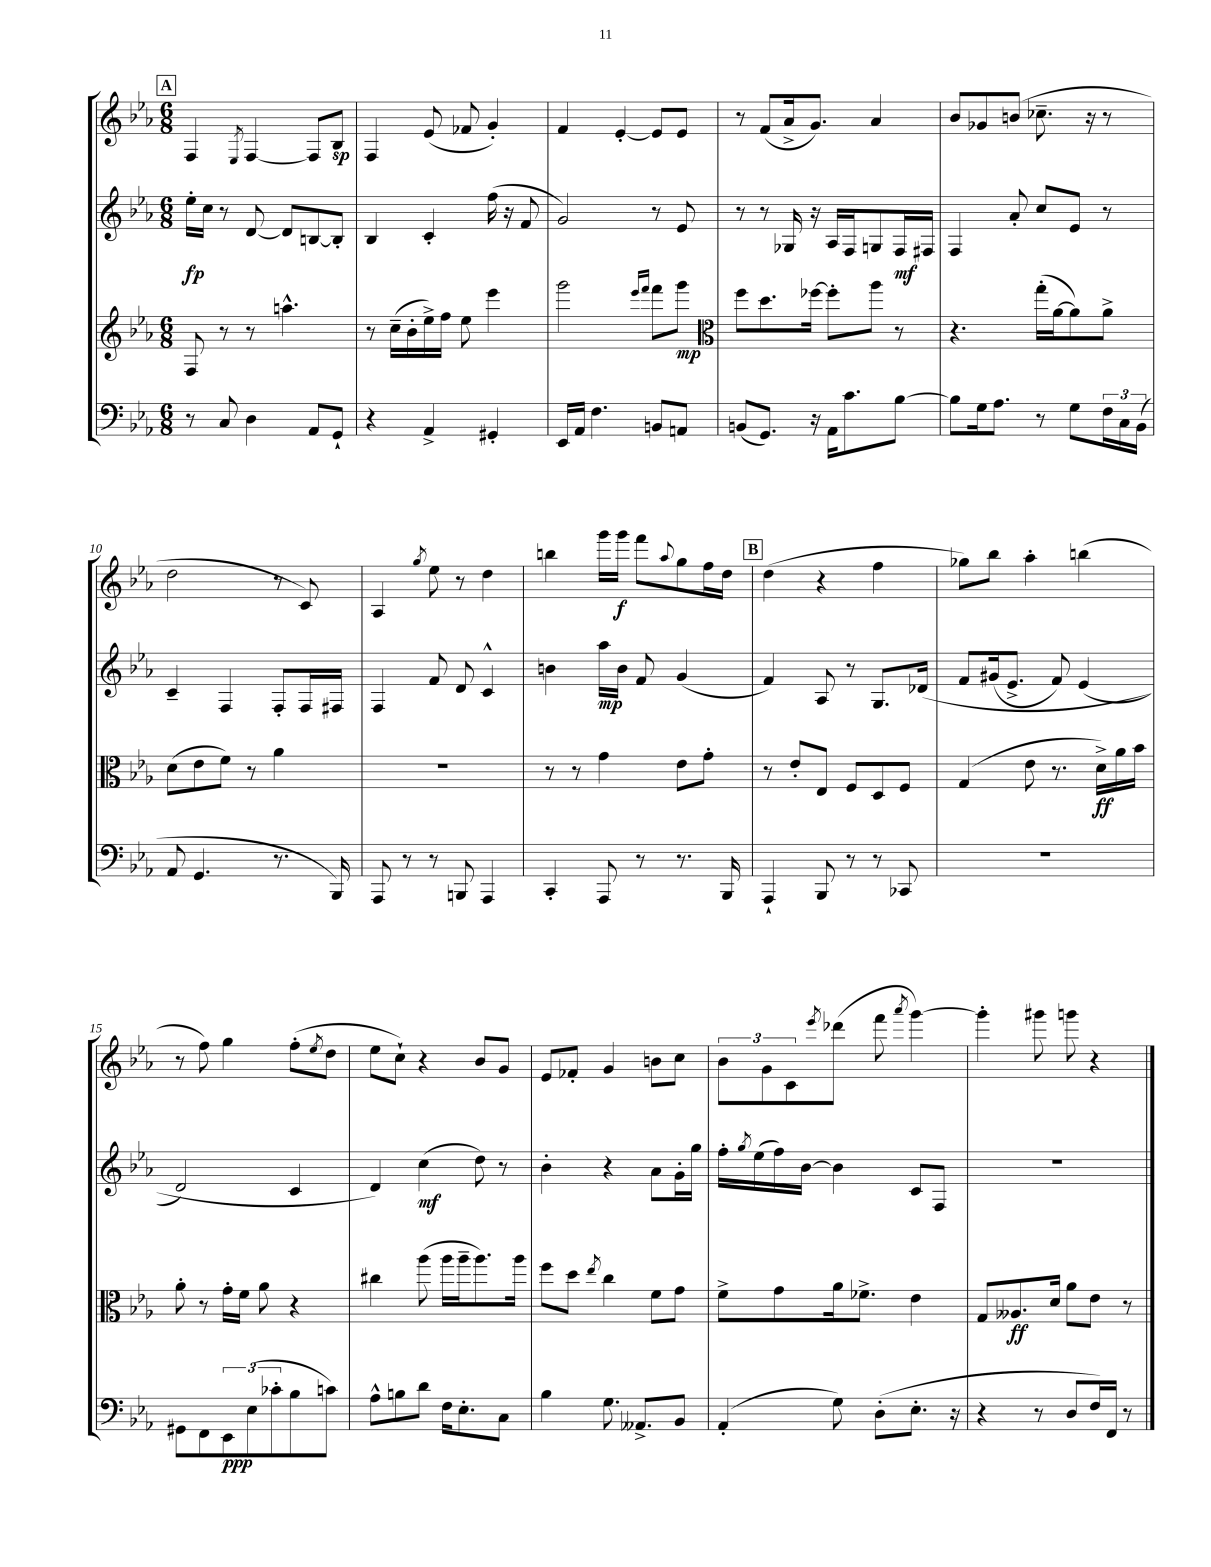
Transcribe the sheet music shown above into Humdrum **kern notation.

**kern	**kern	**kern	**kern
*staff4	*staff3	*staff2	*staff1
*clefF4	*clefG2	*clefG2	*clefG2
*k[b-e-a-]	*k[b-e-a-]	*k[b-e-a-]	*k[b-e-a-]
*M6/8	*M6/8	*M6/8	*M6/8
8r	8F	16ee-'	4F
.	.	16cc	.
8C	8r	8r	.
.	.	.	8qE-
4D	8r	[8d	[4F
.	4.aa^^	8d]	.
8AA-	.	[8B	8F]
8GG`	.	8B']	8B-
=	=	=	=
4r	8r	4B-	4F
.	(16cc~	.	.
.	16b-'	.	.
4AA-^	16ee-^)	4c'	(8e-
.	16ff	.	.
.	8ee-	.	8f-
4GG#'	4eee-	(16ff	4g')
.	.	16r	.
.	.	8f	.
=	=	=	=
16EE-	2ggg	2g)	4f
16AA-	.	.	.
4.F	.	.	.
.	.	.	[4e-'
.	16qqeee-	.	.
.	16qqfff	.	.
8BB	8fff	8r	8e-]
8AA	8ggg	8e-	8e-
=	=	=	=
*	*clefC3	*	*
(8BB	8ff	8r	8r
8.GG)	8.dd	8r	(8f
.	.	16G-	16a-^
16r	[16ff-	16r	8.g)
16AA-	8ff-']	16A-	.
8.c	.	16F	.
.	8aa-	8G	4a-
[8B-	8r	16F	.
.	.	16F#	.
=	=	=	=
8B-]	4.r	4F	8b-
16G	.	.	8g-
8.A-	.	.	.
.	.	8a-'	(8b
8r	(16gg'	8cc	8.cc-~
.	[16a-	.	.
8G	8a-])	8e-	.
.	.	.	16r
24F	8a-^	8r	8r
24C	.	.	.
(24BB-	.	.	.
=	=	=	=
8AA-	(8d	4c~	2dd
4.GG	8e-	.	.
.	8f)	4F	.
.	8r	.	.
8.r	4a-	8F'	8r
.	.	16F	8c)
16BBB-)	.	16F#	.
=	=	=	=
8AAA-	2.r	4F	4A-
8r	.	.	.
.	.	.	8qgg
8r	.	8f	8ee-
8BBB	.	8d	8r
4AAA-	.	4c^^	4dd
=	=	=	=
4CC'	8r	4b	4bb
.	8r	.	.
8AAA-	4g	16aa-	16ggg
.	.	16b	16ggg
8r	.	8f	8fff
.	.	.	8qqaa-
8.r	8e-	(4g	8gg
.	8g'	.	16ff
16BBB-	.	.	16dd
=	=	=	=
4AAA-`	8r	4f)	(4dd
.	8e-'	.	.
8BBB-	8E-	8A-	4r
8r	8F	8r	.
8r	8D	8.G	4ff
8CC-	8F	.	.
.	.	&(16d-	.
=	=	=	=
2.r	(4G	8f	8gg-)
.	.	(16g#	8bb-
.	.	8.e-^	.
.	8e-	.	4aa-'
.	8.r	8f)	.
.	.	(4e-	(4bb
.	16d^)	.	.
.	16a-	.	.
.	16b-	.	.
=	=	=	=
8GG#	8a-'	2d&)	8r
8FF	8r	.	8ff)
12EE-	16g'	.	4gg
.	16f	.	.
(12E-	.	.	.
.	8a-	.	.
12c-'	.	.	.
8B-	4r	4c	(8ff'
.	.	.	8qee-
8c)	.	.	8dd
=	=	=	=
8A-^^	4cc#	4d)	8ee-
8B	.	.	8cc`)
8d	(8aa-	(4cc	4r
16F	16aa-	.	.
8.E-'	16aa-~	.	.
.	8.aa-)	8dd)	8b-
8C	.	8r	8g
.	16aa-	.	.
=	=	=	=
4B-	8ff	4b-'	8e-
.	8dd	.	8f-'
.	8qee-	.	.
8.G	4cc	4r	4g
8.AA--^	.	.	.
.	8f	8a-	8b
8BB-	8g	16g'	8cc
.	.	16gg	.
=	=	=	=
(4AA-'	8f^	16ff'	12b-
.	.	8qgg	.
.	.	(16ee-	.
.	.	.	12g
.	8g	16ff)	.
.	.	.	12c
.	.	[16b-	.
.	.	.	8qeee-
8G)	16a-	4b-]	(8ddd-
.	8.f-^	.	.
(8D'	.	.	8fff
.	.	.	8qaaa-
8.E-'	4e-	8c	[4ggg)
.	.	8F	.
16r	.	.	.
=	=	=	=
4r	8G	2.r	4ggg']
.	8.A--	.	.
8r	.	.	8ggg#
.	16d	.	.
8D	8a-	.	8ggg
16F)	8e-	.	4r
16FF	.	.	.
8r	8r	.	.
==	==	==	==
*-	*-	*-	*-
